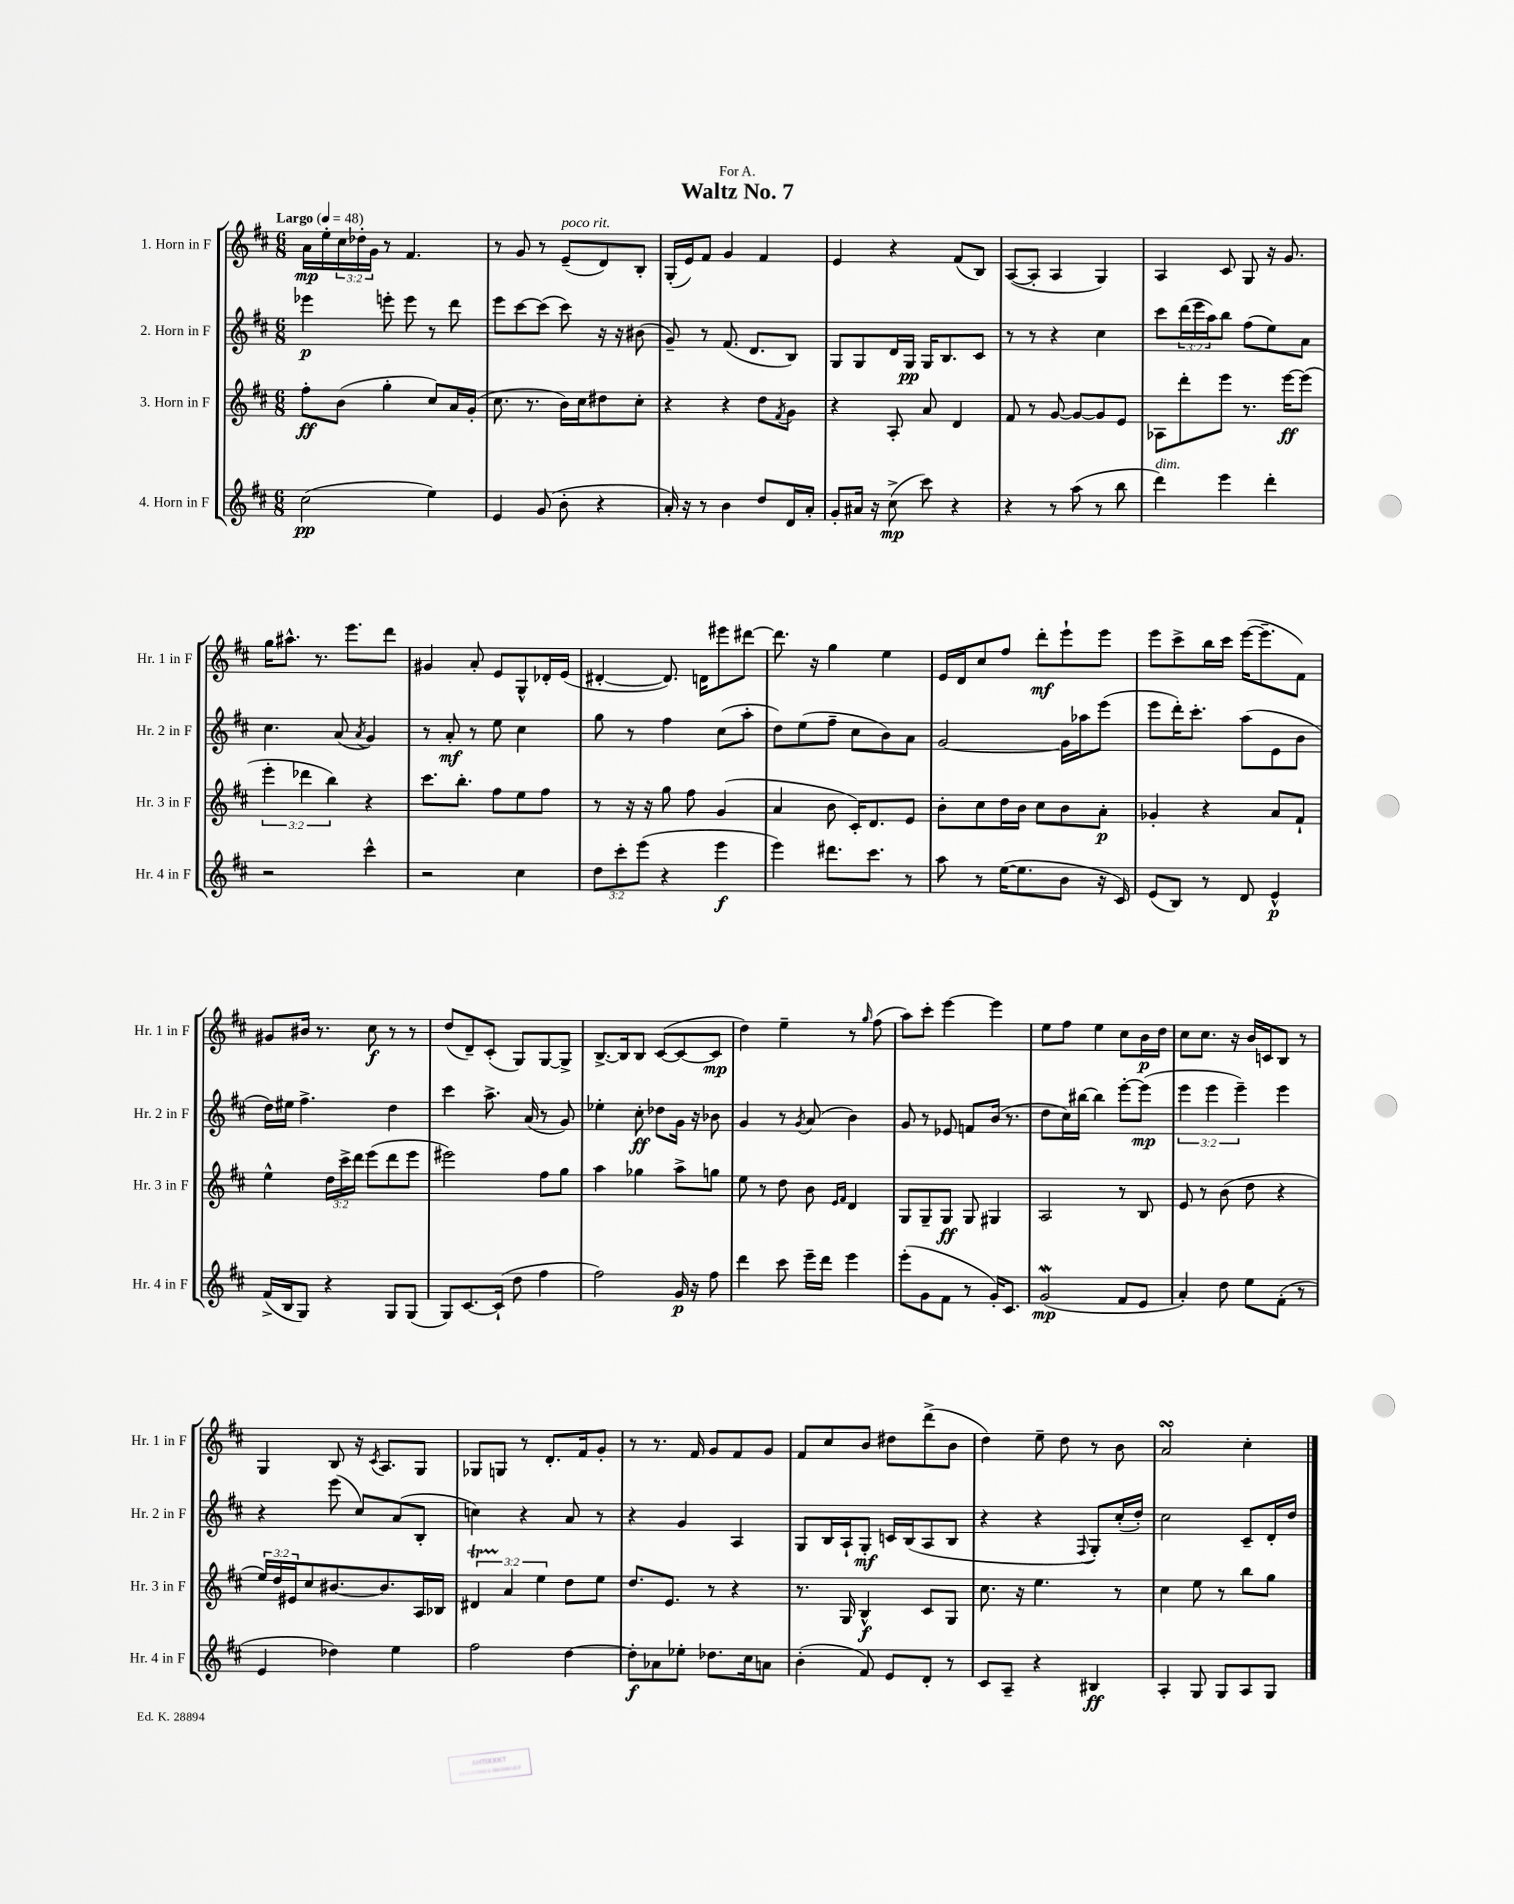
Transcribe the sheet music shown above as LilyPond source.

\header { title = "Waltz No. 7" dedication = "For A." }
<<
\new StaffGroup <<
\new Staff = "s0" \with { instrumentName = "1. Horn in F" shortInstrumentName = "Hr. 1 in F" } {
    \clef treble \key d \major \numericTimeSignature \time 6/8 \override Staff.TupletNumber.text = #tuplet-number::calc-fraction-text \tempo "Largo" 4 = 48
    a'16\mp e''16-. \tuplet 3/2 { cis''16 des''16-. g'16 } r8 fis'4. |
    r8 g'8 r8 e'8--^\markup { \italic "poco rit." }( d'8) b8-. |
    g16-.( e'16) fis'8 g'4 fis'4 |
    e'4 r4 fis'8( b8) |
    a8~( a8-. a4 g4) |
    a4 cis'8 g8 r16 g'8. |
    g''16 ais''8.-^ r8. e'''8. d'''8 |
    gis'4 a'8-. e'8 g8-^ des'16-. e'16( |
    dis'4~-. dis'8.) d'16 eis'''8 dis'''8~ |
    dis'''8. r16 g''4 e''4 |
    e'16 d'16 cis''8 fis''8 d'''8-.\mf e'''8-! e'''8 |
    e'''8 cis'''8-> b''16 cis'''16 e'''16~( e'''8.-- fis'8) |
    gis'8 bis'16 r8. cis''8\f r8 r8 |
    d''8( d'8--) cis'8-.( g8) g8~ g8-> |
    b8.~-> b16 b8 cis'8~( cis'8~ cis'8\mp |
    d''4) e''4-- r8 \grace { g''16 } fis''8( |
    a''8) cis'''8-. e'''4~ e'''4 |
    e''8 fis''8 e''4 cis''8 b'16\p d''16 |
    cis''8 cis''8. r16 b'16 c'16 b8 r8 |
    g4 b8 r16 \acciaccatura { cis'8 } a8. g8 |
    ges8 g8 r8 d'8.-. fis'16 g'8-. |
    r8 r8. fis'16 g'8 fis'8 g'8 |
    fis'8 cis''8 b'8 dis''8 d'''8->( b'8 |
    d''4) e''8-- d''8 r8 b'8 |
    a'2\turn cis''4-. \bar "|." |
}
\new Staff = "s1" \with { instrumentName = "2. Horn in F" shortInstrumentName = "Hr. 2 in F" } {
    \clef treble \key d \major \numericTimeSignature \time 6/8 \override Staff.TupletNumber.text = #tuplet-number::calc-fraction-text
    ees'''4\p e'''8-. e'''8 r8 d'''8 |
    e'''8 cis'''8~ cis'''8( cis'''8) r16 r16 bis'8( |
    g'8--) r8 fis'8.( d'8. b8) |
    g8 g8 d'16 g16\pp g16 b8. cis'8 |
    r8 r8 r4 cis''4 |
    cis'''8 \tuplet 3/2 { d'''16( e'''16 a''16) } b''8 fis''8( e''8) a'8 |
    cis''4. a'8( \acciaccatura { a'8 } g'4) |
    r8 a'8-.\mf r8 e''8 cis''4 |
    g''8 r8 fis''4 cis''8( a''8-. |
    d''8) e''8( fis''8-- cis''8 b'8) a'8 |
    g'2~ g'16 aes''16 e'''8( |
    e'''8 d'''16-.) cis'''8.-. a''8( e'8 b'8 |
    d''16) eis''16 fis''4.-> d''4 |
    cis'''4 a''8.-> a'16( r8 g'8) |
    ees''4-. cis''8-.\ff des''8 g'16 r16 bes'8 |
    g'4 r8 \acciaccatura { g'8 } a'8( b'4) |
    g'8 r8 ees'8 f'8 b'16( r8. |
    d''8 cis''16) bis''16~ bis''4 e'''8~-. e'''8\mp( |
    \tuplet 3/2 { e'''4 e'''4 e'''4--) } e'''4 |
    r4 e'''8( cis''8) a'8( b8-. |
    c''4) r4 a'8 r8 |
    r4 g'4 a4 |
    g8 b16 a16-! g8-.\mf c'16 b16( a8 b8 |
    r4 r4 \appoggiatura { fis8 } g8-.) cis''16-.( d''16-.) |
    cis''2 cis'8-- d'16-. d''16 \bar "|." |
}
\new Staff = "s2" \with { instrumentName = "3. Horn in F" shortInstrumentName = "Hr. 3 in F" } {
    \clef treble \key d \major \numericTimeSignature \time 6/8 \override Staff.TupletNumber.text = #tuplet-number::calc-fraction-text
    fis''8-.\ff b'8( g''4-. cis''8) a'16 g'16-.( |
    cis''8. r8. b'16) cis''16 dis''8 cis''8-. |
    r4 r4 d''8 \acciaccatura { fis'8 } g'8 |
    r4 a8-. a'8 d'4 |
    fis'8 r8 g'8~ g'8~ g'8 e'8 |
    aes8 d'''8-. e'''8 r8. e'''16~\ff e'''8( |
    \tuplet 3/2 { e'''4-. des'''4 b''4) } r4 |
    cis'''8. b''8.-. fis''8 e''8 fis''8 |
    r8 r16 r16 g''8 fis''8 g'4( |
    a'4 b'8 cis'16-.) d'8. e'8 |
    b'8-. cis''8 d''16 b'16 cis''8 b'8 a'8-.\p |
    ges'4-. r4 a'8 fis'8-! |
    e''4-^ \tuplet 3/2 { d''16 cis'''16-> d'''16 } e'''8( d'''8 e'''8 |
    eis'''2) fis''8 g''8 |
    a''4 ges''4 a''8-> g''8 |
    e''8 r8 d''8 b'8 \grace { e'16 fis'16 } d'4 |
    g8 g8-- g8\ff g8 gis4 |
    a2 r8 b8 |
    e'8 r8 b'8( d''8 r4 |
    \tuplet 3/2 { e''16) d''16 eis'16 } cis''8 bis'8.~ bis'8. a16 bes16 |
    \tuplet 3/2 { dis'4\startTrillSpan a'4\stopTrillSpan e''4 } d''8 e''8 |
    d''8. e'8. r8 r4 |
    r8. g16 b4-^\f cis'8 g8 |
    cis''8. r16 e''4. r8 |
    cis''4 e''8 r8 b''8 g''8 \bar "|." |
}
\new Staff = "s3" \with { instrumentName = "4. Horn in F" shortInstrumentName = "Hr. 4 in F" } {
    \clef treble \key d \major \numericTimeSignature \time 6/8 \override Staff.TupletNumber.text = #tuplet-number::calc-fraction-text
    cis''2\pp( e''4) |
    e'4 g'8( b'8-. r4 |
    a'16-.) r16 r8 b'4 d''8 d'16 a'16-. |
    g'8-. ais'16 r16 cis''8->\mp( cis'''8) r4 |
    r4 r8 a''8( r8 b''8 |
    d'''4^\markup { \italic "dim." }) e'''4 d'''4-. |
    r2 cis'''4-^ |
    r2 cis''4 |
    \tuplet 3/2 { d''8 cis'''8-. e'''8( } r4 e'''4\f |
    e'''4) dis'''8. cis'''8. r8 |
    a''8 r8 e''16~( e''8. b'8 r16 cis'16) |
    e'8( b8) r8 d'8 e'4-^\p |
    fis'16->( b16 g8) r4 g8 g8( |
    g8) cis'8.~ cis'16-!( d''8 fis''4 |
    fis''2) g'16\p r16 fis''8 |
    d'''4 cis'''8 e'''16-- d'''16 e'''4 |
    e'''8-.( g'8 fis'8 r8 g'16-.) cis'8. |
    g'2\mordent\mp( fis'8 e'8 |
    a'4-.) d''8 e''8 fis'8-.( r8 |
    e'4 des''4) e''4 |
    fis''2 d''4~ |
    d''8-.\f aes'8 ees''8-. des''8. cis''16 a'8 |
    b'4-.( fis'8) e'8 d'8-. r8 |
    cis'8 a8-- r4 bis4\ff |
    a4-. g8 g8 a8 g8 \bar "|." |
}
>>
>>
\layout { \context { \Score \remove "Bar_number_engraver" } }
